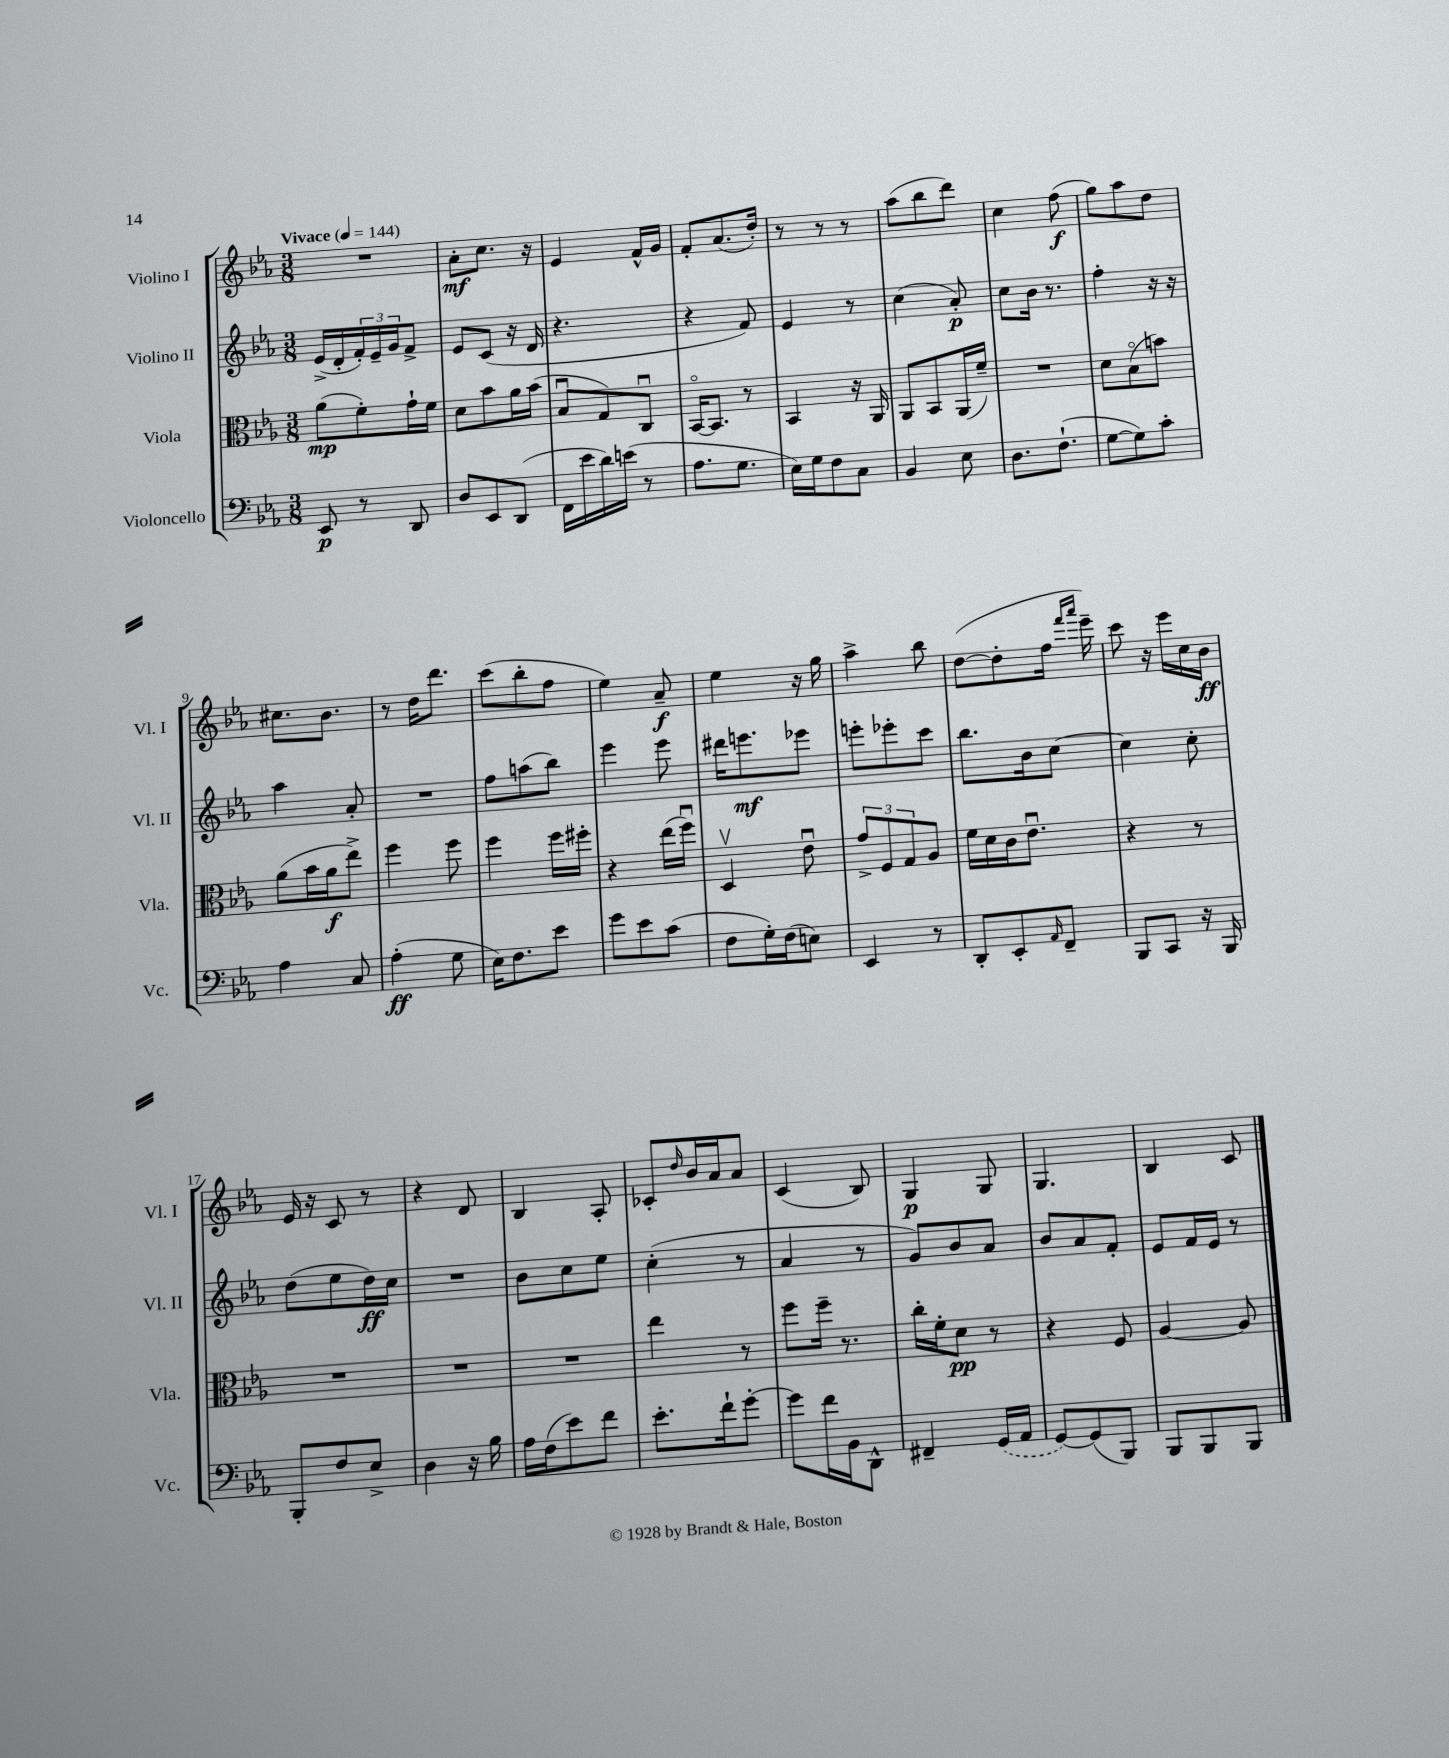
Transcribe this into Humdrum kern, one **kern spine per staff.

**kern	**dynam	**kern	**dynam	**kern	**dynam	**kern	**dynam
*part4	*part4	*part3	*part3	*part2	*part2	*part1	*part1
*staff4	*staff4	*staff3	*staff3	*staff2	*staff2	*staff1	*staff1
*I"Violoncello	*	*I"Viola	*	*I"Violino II	*	*I"Violino I	*
*I'Vc.	*	*I'Vla.	*	*I'Vl. II	*	*I'Vl. I	*
*clefF4	*	*clefC3	*	*clefG2	*	*clefG2	*
*k[b-e-a-]	*	*k[b-e-a-]	*	*k[b-e-a-]	*	*k[b-e-a-]	*
*M3/8	*	*M3/8	*	*M3/8	*	*M3/8	*
*MM144	*	*MM144	*	*MM144	*	*MM144	*
=1	=1	=1	=1	=1	=1	=1	=1
!	!	!	!	!	!	!LO:TX:a:B:t=Vivace	!
8EE-/	p	(8a-\L	mp	(16e-^/LL	.	4.r	.
.	.	.	.	16d'/	.	.	.
8r	.	8f'\)	.	24f'/)	.	.	.
.	.	.	.	24e-~/	.	.	.
.	.	.	.	24g/J	.	.	.
8DD/	.	16g`\L	.	8f^/J	.	.	.
.	.	16f\JJ	.	.	.	.	.
=2	=2	=2	=2	=2	=2	=2	=2
8D/L	.	8d\L	.	8e-/L	.	8a-'\L	mf
8EE-/	.	8b-\	.	(8c/J	.	8.cc\J	.
(8DD/J	.	16a-\L	.	16r	.	.	.
.	.	(16b-\JJ	.	16d/	.	16r	.
=3	=3	=3	=3	=3	=3	=3	=3
16FF\LL	.	8B-u/L	.	4.r	.	4e-/	.
16e-\	.	.	.	.	.	.	.
16d\)	.	8G/)	.	.	.	.	.
(16en\JJ	.	.	.	.	.	.	.
8r	.	8Cu/J	.	.	.	16f^^/LL	.
.	.	.	.	.	.	16g/JJ	.
=4	=4	=4	=4	=4	=4	=4	=4
8.A-\L	.	[16BB-/KL	.	4r	.	8f'/L	.
.	.	8.BB-/J]	.	.	.	.	.
.	.	.	.	.	.	(8.a-/	.
8.G\J	.	.	.	.	.	.	.
.	.	8r	.	8f/)	.	.	.
.	.	.	.	.	.	16dd'/Jk)	.
=5	=5	=5	=5	=5	=5	=5	=5
16E-\LL)	.	4BB-/	.	4e-/	.	8r	.
16G\J	.	.	.	.	.	.	.
8F\	.	.	.	.	.	8r	.
8C\J	.	16r	.	8r	.	8r	.
.	.	16AA-/	.	.	.	.	.
=6	=6	=6	=6	=6	=6	=6	=6
4BB-/	.	8AA-/L	.	(4cc\	.	(8aa-\L	.
.	.	8BB-/	.	.	.	8bb-\	.
8E-\	.	(16AA-/L	.	8a-'/)	p	8ddd\J)	.
.	.	16f~/JJ)	.	.	.	.	.
=7	=7	=7	=7	=7	=7	=7	=7
8.D\L	.	4.r	.	8cc\L	.	4cc\	.
.	.	.	.	16b-\Jk	.	.	.
(8.F`\J	.	.	.	8.r	.	.	.
.	.	.	.	.	.	(8ff\	f
=8	=8	=8	=8	=8	=8	=8	=8
[8G\L	.	8d\L	.	4ff'\	.	8gg\L)	.
8G\])	.	(8B-\	.	.	.	8aa-\	.
8c'\J	.	8bn\J)	.	16r	.	8dd\J	.
.	.	.	.	16r	.	.	.
!!LO:LB:g=z
=9	=9	=9	=9	=9	=9	=9	=9
4A-\	.	(8a-\L	.	4aa-\	.	8.cc#X\L	.
.	.	16b-\L	.	.	.	.	.
.	.	16a-\J	f	.	.	8.b-\J	.
8C/	.	8ee-^\J)	.	8a-'/	.	.	.
=10	=10	=10	=10	=10	=10	=10	=10
(4A-'\	ff	4ff\	.	4.r	.	8r	.
.	.	.	.	.	.	16dd\KL	.
.	.	.	.	.	.	8.ddd\J	.
8G\	.	8ff\	.	.	.	.	.
=11	=11	=11	=11	=11	=11	=11	=11
16E-\KL)	.	4ff\	.	8ff\L	.	(8ccc\L	.
8.F\	.	.	.	.	.	.	.
.	.	.	.	(8aan\	.	8bb-'\	.
8e-\J	.	16ff\LL	.	8bb-\J)	.	8ff\J	.
.	.	16ff#X'\JJ	.	.	.	.	.
=12	=12	=12	=12	=12	=12	=12	=12
8g\L	.	4r	.	4eee-\	.	4ee-\)	.
8e-\	.	.	.	.	.	.	.
(8c\J	.	(16ee-\LL	.	8eee-\	.	8a-~/	f
.	.	16ffu\JJ)	.	.	.	.	.
=13	=13	=13	=13	=13	=13	=13	=13
8F\L	.	4Dv/	.	16ddd#X\KL	.	4ee-\	.
.	.	.	.	8.eeen\	mf	.	.
16G'\L)	.	.	.	.	.	.	.
(16F\J	.	.	.	.	.	.	.
8En\J)	.	8e-u\	.	8eee-X\J	.	16r	.
.	.	.	.	.	.	16gg\	.
=14	=14	=14	=14	=14	=14	=14	=14
4EE-/	.	12g^/L	.	8eeen'\L	.	4aa-^\	.
.	.	12F/	.	.	.	.	.
.	.	.	.	8eee-X'\	.	.	.
.	.	12G/	.	.	.	.	.
8r	.	8A-/J	.	8ccc\J	.	8bb-\	.
=15	=15	=15	=15	=15	=15	=15	=15
8DD'/L	.	16f\LL	.	8.bb-\L	.	([8dd\L	.
.	.	16d\	.	.	.	.	.
8EE-'/	.	16c\J	.	.	.	8dd'\]	.
.	.	8.e-u\J	.	16b-\k	.	.	.
16qqAA-/	.	.	.	.	.	.	.
8FF~/J	.	.	.	[8cc\J	.	16ff\Jk	.
.	.	.	.	.	.	16qqfff/LL	.
.	.	.	.	.	.	16qqaaa-/JJ	.
.	.	.	.	.	.	16eee-~\)	.
=16	=16	=16	=16	=16	=16	=16	=16
8BBB-/L	.	4r	.	4cc\]	.	8ccc\	.
8CC/J	.	.	.	.	.	16r	.
.	.	.	.	.	.	16eee-\LL	.
16r	.	8r	.	8cc'\	.	16cc\	.
16BBB-/	.	.	.	.	.	16b-\JJ	ff
!!LO:LB:g=z
=17	=17	=17	=17	=17	=17	=17	=17
8BBB-'/L	.	4.r	.	(8dd\L	.	16e-/	.
.	.	.	.	.	.	16r	.
8F/	.	.	.	8ee-\	.	8c/	.
8E-^/J	.	.	.	16dd\L)	ff	8r	.
.	.	.	.	16cc\JJ	.	.	.
=18	=18	=18	=18	=18	=18	=18	=18
4D\	.	4.r	.	4.r	.	4r	.
16r	.	.	.	.	.	8d/	.
16B-\	.	.	.	.	.	.	.
=19	=19	=19	=19	=19	=19	=19	=19
16A-\LL	.	4.r	.	8b-\L	.	4B-/	.
(16F\J	.	.	.	.	.	.	.
8e-\)	.	.	.	8cc\	.	.	.
8f\J	.	.	.	8ee-\J	.	8A-'/	.
=20	=20	=20	=20	=20	=20	=20	=20
8.e-'\L	.	4ee-\	.	(4cc'\	.	8c-X'/L	.
.	.	.	.	.	.	16qqdd/	.
.	.	.	.	.	.	16b-/L	.
16f`\k	.	.	.	.	.	16a-/J	.
[8g'\J	.	8r	.	8r	.	8a-/J	.
=21	=21	=21	=21	=21	=21	=21	=21
8g\L]	.	8ff\L	.	4a-/	.	(4c/	.
16f\L	.	16ff~\Jk	.	.	.	.	.
16BB-\J	.	8.r	.	.	.	.	.
8DD^^\J	.	.	.	8r	.	8B-/)	.
=22	=22	=22	=22	=22	=22	=22	=22
4FF#X~/	.	16cc'\LL	.	8g/L)	.	4G/	p
.	.	16f'\J	.	.	.	.	.
.	.	8d\J	pp	8b-/	.	.	.
(16GG/LL	.	8r	.	8a-/J	.	8G/	.
16AA-/JJ	.	.	.	.	.	.	.
=23	=23	=23	=23	=23	=23	=23	=23
[8GG/L)	.	4r	.	8b-/L	.	4.G/	.
(8GG/]	.	.	.	8a-/	.	.	.
8BBB-/J)	.	8F/	.	8f'/J	.	.	.
=24	=24	=24	=24	=24	=24	=24	=24
8BBB-/L	.	[4A-/	.	8e-/L	.	4B-/	.
8BBB-/	.	.	.	16f/L	.	.	.
.	.	.	.	16e-/JJ	.	.	.
8BBB-/J	.	8A-/]	.	8r	.	8c/	.
==	==	==	==	==	==	==	==
*-	*-	*-	*-	*-	*-	*-	*-
